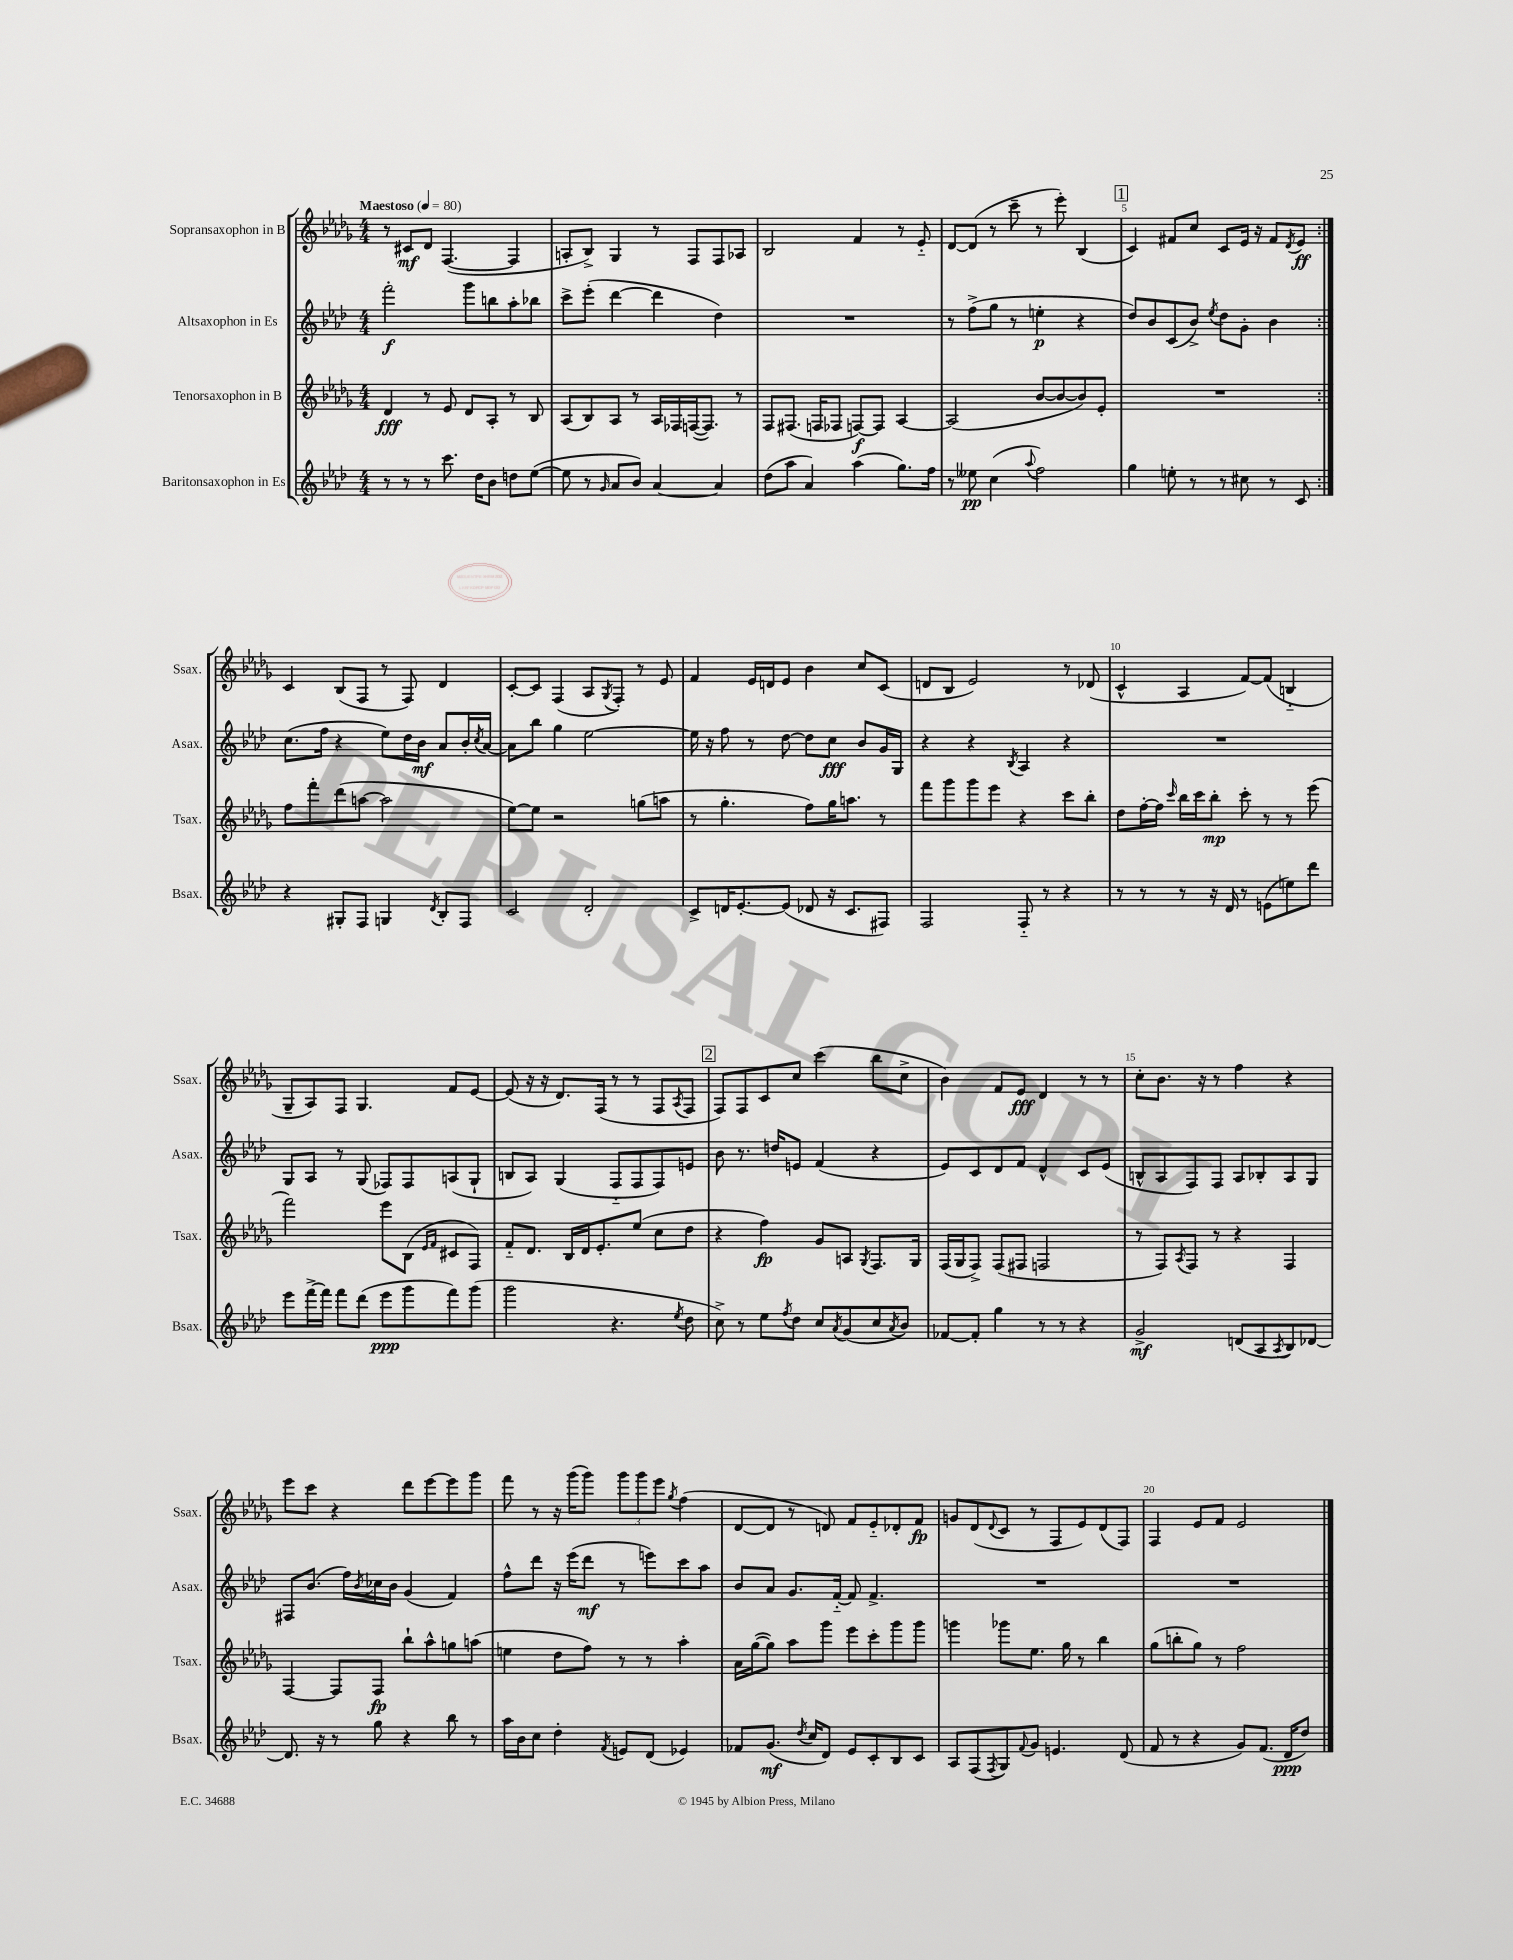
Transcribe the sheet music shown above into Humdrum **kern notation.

**kern	**dynam	**kern	**dynam	**kern	**dynam	**kern	**dynam
*part4	*part4	*part3	*part3	*part2	*part2	*part1	*part1
*staff4	*staff4	*staff3	*staff3	*staff2	*staff2	*staff1	*staff1
*I"Baritonsaxophon in Es	*	*I"Tenorsaxophon in B	*	*I"Altsaxophon in Es	*	*I"Sopransaxophon in B	*
*I'Bsax.	*	*I'Tsax.	*	*I'Asax.	*	*I'Ssax.	*
*clefG2	*	*clefG2	*	*clefG2	*	*clefG2	*
*k[b-e-a-d-]	*	*k[b-e-a-d-g-]	*	*k[b-e-a-d-]	*	*k[b-e-a-d-g-]	*
*M4/4	*	*M4/4	*	*M4/4	*	*M4/4	*
*MM80	*	*MM80	*	*MM80	*	*MM80	*
=1	=1	=1	=1	=1	=1	=1	=1
!	!	!	!	!	!	!LO:TX:a:B:t=Maestoso	!
8r	.	4d-/	fff	2fff'\	f	8r	.
8r	.	.	.	.	.	8c#X/L	mf
8r	.	8r	.	.	.	8d-/J	.
8.ccc\	.	8e-/	.	.	.	([4.F/	.
.	.	8d-/L	.	8ggg\L	.	.	.
16dd-\KL	.	.	.	.	.	.	.
8b-\J	.	8A-'/J	.	8bbn\	.	.	.
8ddn\L	.	8r	.	8aa-'\	.	4F/]	.
([8ee-\J	.	8B-/	.	8bb-X\J	.	.	.
=2	=2	=2	=2	=2	=2	=2	=2
8ee-\]	.	(8A-/L	.	8ccc^\L	.	8An'/L	.
8r	.	8B-/)	.	(8eee-'\J	.	8B-^/J)	.
16qqg/	.	.	.	.	.	.	.
8a-/L	.	8A-/J	.	[4ddd-\	.	4G-/	.
8b-/J)	.	8r	.	.	.	.	.
[4a-/	.	16A-/LL	.	4ddd-\]	.	8r	.
.	.	16F-X/	.	.	.	.	.
.	.	([16Fn/J	.	.	.	8F/L	.
.	.	8.F/J])	.	.	.	.	.
4a-/]	.	.	.	4dd-\)	.	8F/	.
.	.	8r	.	.	.	8A-X/J	.
=3	=3	=3	=3	=3	=3	=3	=3
(8dd-\L	.	8F/L	.	1r	.	2B-/	.
8aa-\J	.	(8.F#X/J	.	.	.	.	.
4a-/)	.	.	.	.	.	.	.
.	.	16Fn/KL	.	.	.	.	.
.	.	8F-X/J	.	.	.	.	.
(4aa-\	.	[8Fn/L)	f	.	.	4f/	.
.	.	8F/J]	.	.	.	.	.
8.gg\L)	.	[4A-/	.	.	.	8r	.
.	.	.	.	.	.	8e-/	.
16ff\Jk	.	.	.	.	.	.	.
=4	=4	=4	=4	=4	=4	=4	=4
8r	.	(2A-/]	.	8r	.	[8d-/L	.
8ee--X\	pp	.	.	(8ff^\L	.	(8d-/J]	.
(4cc\	.	.	.	8gg\J	.	8r	.
.	.	.	.	8r	.	8ccc~\	.
8qqaa-/	.	.	.	.	.	.	.
2ff\)	.	[8b-/L	.	4een'\	p	8r	.
.	.	8b-/_	.	.	.	8eee-'\)	.
.	.	8b-/])	.	4r	.	(4B-/	.
.	.	8e-'/J	.	.	.	.	.
!!LO:REH:place=s1:t=1
=5	=5	=5	=5	=5	=5	=5	=5
4gg\	.	1r	.	8dd-/L)	.	4c/)	.
.	.	.	.	8b-/	.	.	.
8een'\	.	.	.	(8c/	.	8f#X/L	.
8r	.	.	.	8b-^/J)	.	8cc/J	.
.	.	.	.	8qee-/	.	.	.
8r	.	.	.	8dd-\L	.	8c/L	.
8cc#X\	.	.	.	8g'\J	.	16e-/Jk	.
.	.	.	.	.	.	16r	.
8r	.	.	.	4b-\	.	8f#/L	.
.	.	.	.	.	.	8qd-/	.
8c/	.	.	.	.	.	8e-/J	ff
!!LO:LB:g=z
=6:|!	=6:|!	=6:|!	=6:|!	=6:|!	=6:|!	=6:|!	=6:|!
4r	.	8ff\L	.	(8.cc\L	.	4c/	.
.	.	8fff'\	.	.	.	.	.
.	.	.	.	16ff\Jk	.	.	.
8G#X'/L	.	(8ddd-\	.	4r	.	(8B-/L	.
8F/J	.	[8aan\J	.	.	.	8F/J	.
4Gn/	.	2aa\]	.	8ee-\L)	.	8r	.
.	.	.	.	16dd-\L	.	8F/)	.
.	.	.	.	16b-\JJ	mf	.	.
8qd-/	.	.	.	.	.	.	.
8B-'/L	.	.	.	8a-/L	.	4d-/	.
8F/J	.	.	.	16b-'/L	.	.	.
.	.	.	.	8qcc/	.	.	.
.	.	.	.	[16a-/JJ	.	.	.
=7	=7	=7	=7	=7	=7	=7	=7
2c/	.	[8ee-\L)	.	8a-\L]	.	[8c'/L	.
.	.	8ee-\J]	.	8bb-\J	.	8c/J]	.
.	.	2r	.	4gg\	.	(4F/	.
2d-'/	.	.	.	[2ee-\	.	8A-/L	.
.	.	.	.	.	.	8qG-/	.
.	.	.	.	.	.	8F'/J)	.
.	.	(8ggn\L	.	.	.	8r	.
.	.	8aan\J	.	.	.	8e-/	.
=8	=8	=8	=8	=8	=8	=8	=8
8c^/L	.	8r	.	16ee-\]	.	4f/	.
.	.	.	.	16r	.	.	.
16dn/K	.	4.gg-'\	.	8ff\	.	.	.
[8.e-'/	.	.	.	.	.	.	.
.	.	.	.	8r	.	16e-/LL	.
.	.	.	.	.	.	16dn/J	.
(8e-/J]	.	.	.	[8dd-\	.	8e-/J	.
8d-X/	.	8ff\L)	.	8dd-\L]	.	4b-\	.
16r	.	16gg-\K	.	8cc\J	fff	.	.
8.c/L	.	8.aan\J	.	.	.	.	.
.	.	.	.	8b-/L	.	8cc/L	.
8F#X/J)	.	8r	.	16g/L	.	(8c/J	.
.	.	.	.	16G/JJ	.	.	.
=9	=9	=9	=9	=9	=9	=9	=9
2F/	.	8fff\L	.	4r	.	8dn/L	.
.	.	8ggg-\	.	.	.	8B-/J	.
.	.	8ggg-\	.	4r	.	2e-/)	.
.	.	8eee-\J	.	.	.	.	.
.	.	.	.	8qB-/	.	.	.
8F/	.	4r	.	4A-/	.	.	.
8r	.	.	.	.	.	.	.
4r	.	8ccc\L	.	4r	.	8r	.
.	.	8bb-'\J	.	.	.	(8d-X/	.
=10	=10	=10	=10	=10	=10	=10	=10
8r	.	8dd-\L	.	1r	.	4c^^/	.
8r	.	[16ff'\L	.	.	.	.	.
.	.	16ff\JJ]	.	.	.	.	.
.	.	16qqccc/	.	.	.	.	.
8r	.	16bb-\LL	.	.	.	4A-/	.
.	.	16ccc\J	.	.	.	.	.
16r	.	8bb-'\J	mp	.	.	.	.
16d-/	.	.	.	.	.	.	.
8r	.	8ccc'\	.	.	.	[8f/L)	.
(8en\L	.	8r	.	.	.	(8f/J]	.
8een\)	.	8r	.	.	.	4Bn/	.
8ddd-\J	.	(8eee-\	.	.	.	.	.
!!LO:LB:g=z
=11	=11	=11	=11	=11	=11	=11	=11
8eee-\L	.	2fff\)	.	8G/L	.	8G-~/L	.
[16fff^\L	.	.	.	8A-/J	.	8A-/)	.
16fff\JJ]	.	.	.	.	.	.	.
8fff\L	.	.	.	8r	.	8F/J	.
(8ddd-\J	.	.	.	(8G/	.	4.G-/	.
8eee-\L	ppp	8eee-\L	.	8F-X/L)	.	.	.
8ggg\	.	(8B-\J	.	8F-/	.	.	.
.	.	16qqe-/LL	.	.	.	.	.
.	.	16qqf/JJ	.	.	.	.	.
8fff\)	.	8c#X/L	.	(8An/	.	8f/L	.
(8ggg\J	.	8F/J)	.	8G`/J	.	[8e-/J	.
=12	=12	=12	=12	=12	=12	=12	=12
2ggg\	.	8f/L	.	8Bn/L	.	(8e-/]	.
.	.	8.d-/J	.	8A-/J)	.	16r	.
.	.	.	.	.	.	16r	.
.	.	.	.	(4G/	.	8.d-/L)	.
.	.	16B-/LL	.	.	.	.	.
.	.	16d-/J	.	.	.	.	.
.	.	8.e-'/	.	.	.	(16F/Jk	.
4.r	.	.	.	8F/L	.	8r	.
.	.	(8ee-/J	.	8F/	.	8r	.
.	.	8cc\L	.	8F/)	.	8F/L	.
8qee-/	.	.	.	.	.	8qA-/	.
8dd-\	.	8dd-\J	.	8en/J	.	8F/J	.
!!LO:REH:place=s1:t=2
=13	=13	=13	=13	=13	=13	=13	=13
8cc^\)	.	4r	.	8b-\	.	8F/L)	.
8r	.	.	.	8.r	.	8F/	.
8ee-\L	.	4ff\)	fp	.	.	8c/	.
.	.	.	.	16ddn/KL	.	.	.
8qff/	.	.	.	.	.	.	.
8dd-\J	.	.	.	8en/J	.	8cc/J	.
8cc/L	.	8g-/L	.	(4f/	.	(4ccc\	.
8qa-/	.	.	.	.	.	.	.
(8g/	.	8An/J	.	.	.	.	.
.	.	8qG-/	.	.	.	.	.
8cc/	.	8.F/L	.	4r	.	8bb-\L	.
8qa-/	.	.	.	.	.	.	.
8b-/J)	.	.	.	.	.	8cc^\J	.
.	.	16G-/Jk	.	.	.	.	.
=14	=14	=14	=14	=14	=14	=14	=14
[8f-X/L	.	(16F/LL	.	8e-/L)	.	4b-\)	.
.	.	16G-/J	.	.	.	.	.
8f-'/J]	.	8F^/J)	.	8c/	.	.	.
4gg\	.	(8F/L	.	8d-/	.	8f/L	.
.	.	8F#X/J	.	8f/J	.	8e-/J	fff
8r	.	2Fn/	.	4d-^^/	.	4d-/	.
8r	.	.	.	.	.	.	.
4r	.	.	.	8c/L	.	8r	.
.	.	.	.	(8e-/J	.	8r	.
=15	=15	=15	=15	=15	=15	=15	=15
2g^/	mf	8r	.	8Bn^^/L	.	8cc'\L	.
.	.	8F/L)	.	8A-/	.	8.b-\J	.
.	.	8qA-/	.	.	.	.	.
.	.	8F/J	.	8F/)	.	.	.
.	.	.	.	.	.	16r	.
.	.	8r	.	8F/J	.	8r	.
(8dn/L	.	4r	.	8A-/L	.	4ff\	.
8A-/	.	.	.	8B-X'/	.	.	.
8qA-/	.	.	.	.	.	.	.
8B-/)	.	4F/	.	8A-/	.	4r	.
[8d-X/J	.	.	.	8G/J	.	.	.
!!LO:LB:g=z
=16	=16	=16	=16	=16	=16	=16	=16
8.d-/]	.	[4F/	.	8F#X/L	.	8eee-\L	.
.	.	.	.	(8.b-/J	.	8ccc\J	.
16r	.	.	.	.	.	.	.
8r	.	8F/L]	.	.	.	4r	.
.	.	.	.	16ff\LL)	.	.	.
.	.	.	.	8qb-/	.	.	.
8gg\	.	8F/J	fp	16cc-X\	.	.	.
.	.	.	.	16b-\JJ	.	.	.
4r	.	8bb-`\L	.	(4g/	.	8ddd-\L	.
.	.	8aa-^^\	.	.	.	[8eee-\	.
8bb-\	.	8ggn\	.	4f/)	.	8eee-\]	.
8r	.	(8aan\J	.	.	.	8ggg-\J	.
=17	=17	=17	=17	=17	=17	=17	=17
16aa-\LL	.	4een\	.	8ff^^\L	.	8fff\	.
16b-\J	.	.	.	.	.	.	.
8cc\J	.	.	.	8ddd-\J	.	8r	.
4dd-'\	.	8dd-\L	.	16r	.	16r	.
.	.	.	.	(16eee-\KL	.	(16ggg-\KL	.
.	.	8ff\J)	.	8ddd-\J	mf	8ggg-\J)	.
8qf/	.	.	.	.	.	.	.
8en/L	.	8r	.	8r	.	12ggg-\L	.
.	.	.	.	.	.	12ggg-\	.
(8d-/J	.	8r	.	8eeen\L)	.	.	.
.	.	.	.	.	.	12eee-\J	.
.	.	.	.	.	.	8qgg-/	.
4e-X/)	.	4aa-'\	.	8ccc\	.	(4ff\	.
.	.	.	.	8aa-\J	.	.	.
=18	=18	=18	=18	=18	=18	=18	=18
8f-X/L	.	16a-\LL	.	8b-/L	.	[8d-/L	.
.	.	([16gg-\J	.	.	.	.	.
(8.g/J	mf	8gg-\J])	.	8a-/J	.	8d-/J]	.
.	.	8aa-\L	.	8.g/L	.	8r	.
8qdd-/	.	.	.	.	.	.	.
16cc/KL	.	.	.	.	.	.	.
8d-/J)	.	8ggg-\J	.	.	.	8dn/)	.
.	.	.	.	[16f/Jk	.	.	.
8e-/L	.	8eee-\L	.	8f/]	.	8f/L	.
8c'/	.	8ccc'\	.	4.f^/	.	8e-/	.
8B-/	.	8ggg-\	.	.	.	8d-X'/	.
8c/J	.	8ggg-\J	.	.	.	8f/J	fp
=19	=19	=19	=19	=19	=19	=19	=19
8A-/L	.	4gggn\	.	1r	.	8gn/L	.
(8F/	.	.	.	.	.	(8d-/	.
8qF/	.	.	.	.	.	8qqd-/	.
8G/)	.	8ggg-X\L	.	.	.	8c/J	.
8qqf/	.	.	.	.	.	.	.
8g/J	.	8.ee-\J	.	.	.	8r	.
4.en/	.	.	.	.	.	8F/L	.
.	.	16gg-\	.	.	.	.	.
.	.	8r	.	.	.	8e-/)	.
.	.	4bb-\	.	.	.	(8d-/	.
(8d-/	.	.	.	.	.	8F/J)	.
=20	=20	=20	=20	=20	=20	=20	=20
8f/	.	(8gg-\L	.	1r	.	4F/	.
8r	.	8bbn'\	.	.	.	.	.
4r	.	8gg-\J)	.	.	.	8e-/L	.
.	.	8r	.	.	.	8f/J	.
8g/L)	.	2ff\	.	.	.	2e-/	.
(8.f/J	.	.	.	.	.	.	.
16d-/KL	ppp	.	.	.	.	.	.
8dd-/J)	.	.	.	.	.	.	.
==	==	==	==	==	==	==	==
*-	*-	*-	*-	*-	*-	*-	*-
